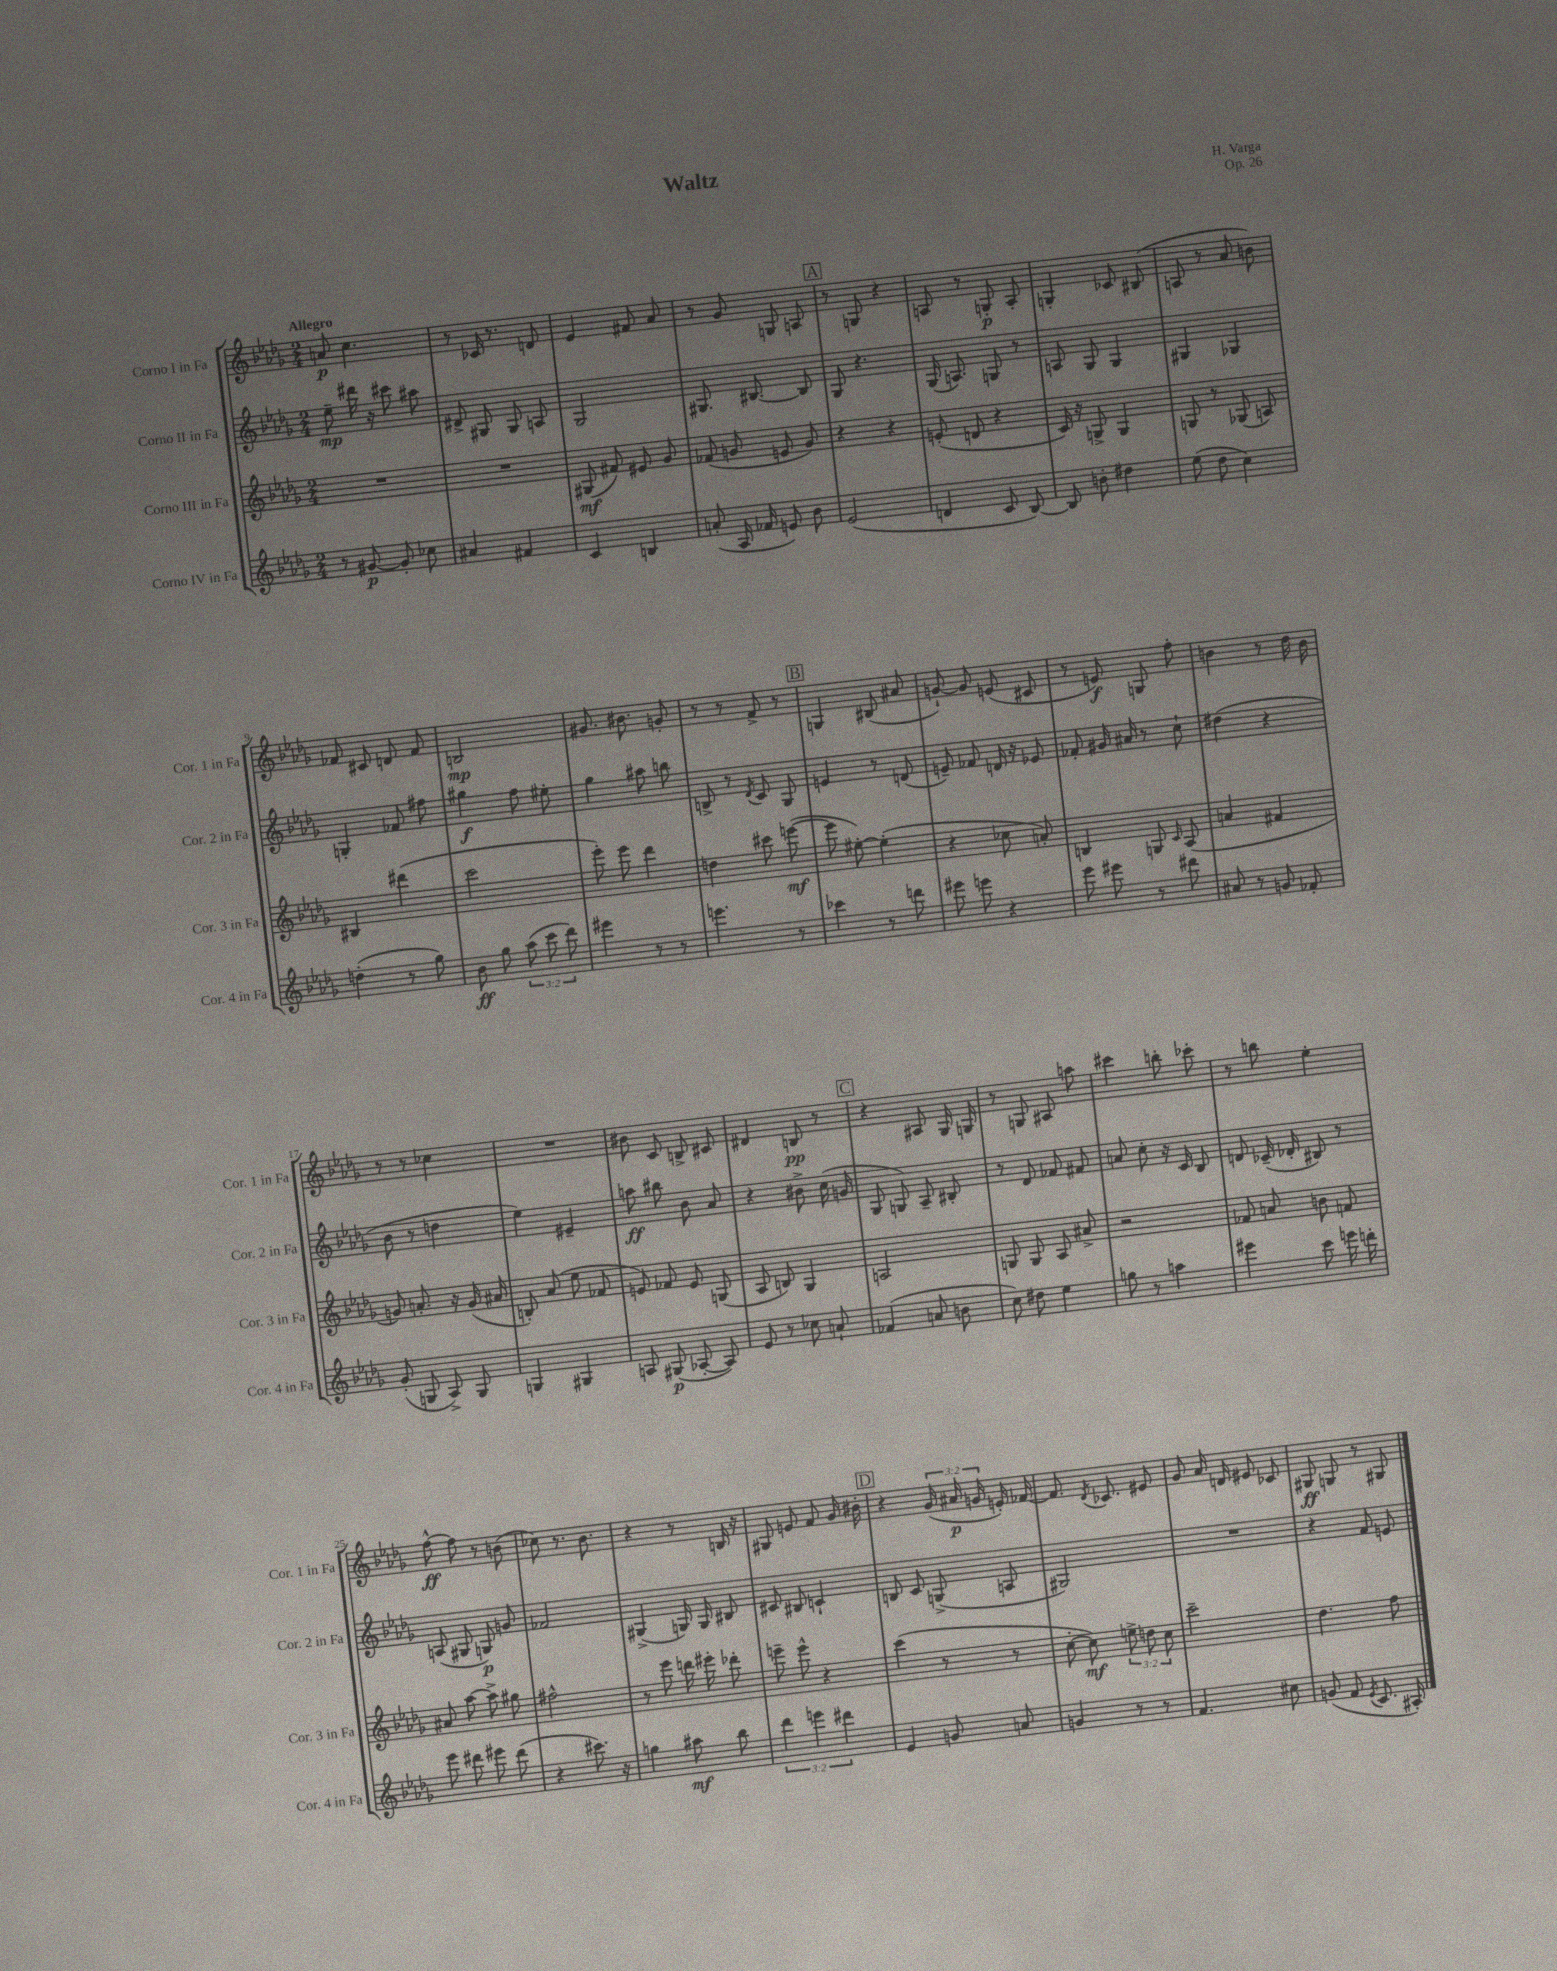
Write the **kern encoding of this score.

**kern	**kern	**kern	**kern
*staff4	*staff3	*staff2	*staff1
*clefG2	*clefG2	*clefG2	*clefG2
*k[b-e-a-d-g-]	*k[b-e-a-d-g-]	*k[b-e-a-d-g-]	*k[b-e-a-d-g-]
*M2/4	*M2/4	*M2/4	*M2/4
8r	2r	8ee-~	8a
[8g#	.	16ddd#	4.cc
.	.	16r	.
8g#']	.	8ccc#	.
8cc-	.	8aa#	.
=	=	=	=
4a#	2r	8d#^	8r
.	.	8G#	16c-
.	.	.	8.r
4f#	.	8G#	.
.	.	8A	8d
=	=	=	=
4c	(8G#	2G-	4e-
.	8f#)	.	.
4B	8e#	.	8f#
.	8g-	.	8a-
=	=	=	=
(8a'	(8f-	8.G#	8r
16A-	8g	.	8g-
16f-	.	[8.B#	.
8e)	8e	.	8G
8b-	8g)	8B#]	8A
=	=	=	=
(2e-	4r	8G-	8r
.	.	4.r	8G
.	4r	.	4r
=	=	=	=
4d	(8e'	(16G-	8A
.	.	8.A)	.
.	8d	.	8r
8c	4r	8G	8G'
[8B-)	.	8r	8A'
=	=	=	=
8B-]	16c)	8A	4G'
.	16r	.	.
8b'	8G^	8G-	.
4dd#	4G	4G-	8c-
.	.	.	(8B#
=	=	=	=
(8ee-	8G	4G#	8A
8dd-	8r	.	8r
4cc)	(8G-	4G-	8a-
.	8A)	.	8b)
=	=	=	=
(4dd'	4B#	4G'	8f-
.	.	.	8c#
8r	(4ddd#	8f-	8d
8gg-)	.	8ff#	8f-
=	=	=	=
8b-	2ccc	4gg#	2B
8gg-	.	.	.
(12aa-	.	8ff	.
12ccc	.	.	.
.	.	8ee#'	.
12ddd-)	.	.	.
=	=	=	=
4eee#	8eee-')	4gg-	8.g#
.	8eee-	.	.
.	.	.	8.b#
8r	4ddd-	8aa#	.
8r	.	8bb	8g'
=	=	=	=
4.eee	4dd	8B^	8r
.	.	8r	8r
.	.	8qd-	.
.	8ccc#	8c	8f^
8r	([8eee	8G-	8r
=	=	=	=
4ccc-	8eee]	4e	4G
.	[8ee#')	.	.
8r	(4ee#']	8r	(8B#
8ddd	.	(8d	8a#
=	=	=	=
8eee#	4r	8e~)	[8g`)
8eee	.	8f-	8g]
4r	8cc-	16d	(8e
.	.	16r	.
.	8a')	8e-	8c#
=	=	=	=
8eee-	4B	8f-'	8r
8eee#	.	16g#	8e)
.	.	16a#	.
8r	8G	8r	8G
.	16qqc	.	.
8ddd#	(8A-	8cc`	8ff'
=	=	=	=
8a#	4a	(4dd#	4b
8r	.	.	.
8g	4f#	4r	8r
8f-'	.	.	16dd-
.	.	.	16b
=	=	=	=
(8g-'	8g)	8b-	8r
8G	8.a'	8r	8r
8A-^)	.	4dd	4cc-
.	16r	.	.
8G	(16g	.	.
.	16a#	.	.
=	=	=	=
4G	8B')	4ee-)	2r
.	(8a-	.	.
4G#	8ee-	4e#~	.
.	8f-	.	.
=	=	=	=
8A	8e)	8aa	8b#
(8G#	8f-	8bb#	8c
[8A-'	8e	8b-	8B^
8A-])	(8G	8a-	8c#
=	=	=	=
8e-	8A-	4r	4d#
8r	8B)	.	.
8cc-	4G-	8b#^	8B
8a`	.	(16cc	8r
.	.	16g	.
=	=	=	=
(4f-	2A	8G-	4r
.	.	8G)	.
8a	.	8A-~	8A#
8b	.	8B#'	16G-
.	.	.	16G
=	=	=	=
8cc)	8G	8r	8r
8dd#	8G	8d-	8G
4ee-	8A-	8f-	8A#
.	8a#^	8f#	8aa
=	=	=	=
8gg	2r	8a	4ccc#
8r	.	8cc'	.
4aa	.	16r	8bb'
.	.	16c	.
.	.	8B-	8ccc-'
=	=	=	=
4eee#	8f-	8d	8r
.	8a	(16c-~	8bb
.	.	16d-'	.
8ccc	8b	8B#)	4ee-'
16eee	8f	8r	.
16ddd'	.	.	.
=	=	=	=
8eee-	8a#	(8A	[8ff^^
8ddd#	[8aa-	8G#	8ff]
8eee#	8aa-^]	8G)	8r
(8ddd#	8gg#	8g	(8b
=	=	=	=
4r	2ff#^^	2f-	8cc-)
.	.	.	8.r
8.ccc#)	.	.	.
.	.	.	8.b-
16r	.	.	.
=	=	=	=
4gg	8r	(4G#^	4r
.	8eee-	.	.
8aa#	16ddd	16G)	8r
.	16eee#'	16G	.
8bb-	8ddd-'	8B#	16B
.	.	.	16r
=	=	=	=
6ddd-	8eee~	8c#	8G#
.	8eee^^	8B#	8e
6eee	.	.	.
.	4r	4c`	8f
6ddd#	.	.	.
.	.	.	16g-
.	.	.	16b#'
=	=	=	=
4e-	(4ccc	8B	4r
.	.	8c	.
8g	8r	(8G^	(24g-
.	.	.	24a#
.	.	.	24g
8a	8r	8A	16e')
.	.	.	[16f-
=	=	=	=
4g	[8cc'	2G#)	8.f-]
.	8cc])	.	.
.	.	.	8qd-
.	.	.	8.c-
8r	12ee^	.	.
.	12dd	.	.
8r	.	.	8e#
.	12cc	.	.
=	=	=	=
4.f	2ccc~	2r	8g-
.	.	.	16a-
.	.	.	16d
.	.	.	8e#
8cc#	.	.	8c-
=	=	=	=
(8g	4.dd-	4r	8G#
8f	.	.	8G
8qe-	.	.	.
8.c	.	8f	8r
.	8ff	8e	8G#
16A#')	.	.	.
==	==	==	==
*-	*-	*-	*-
